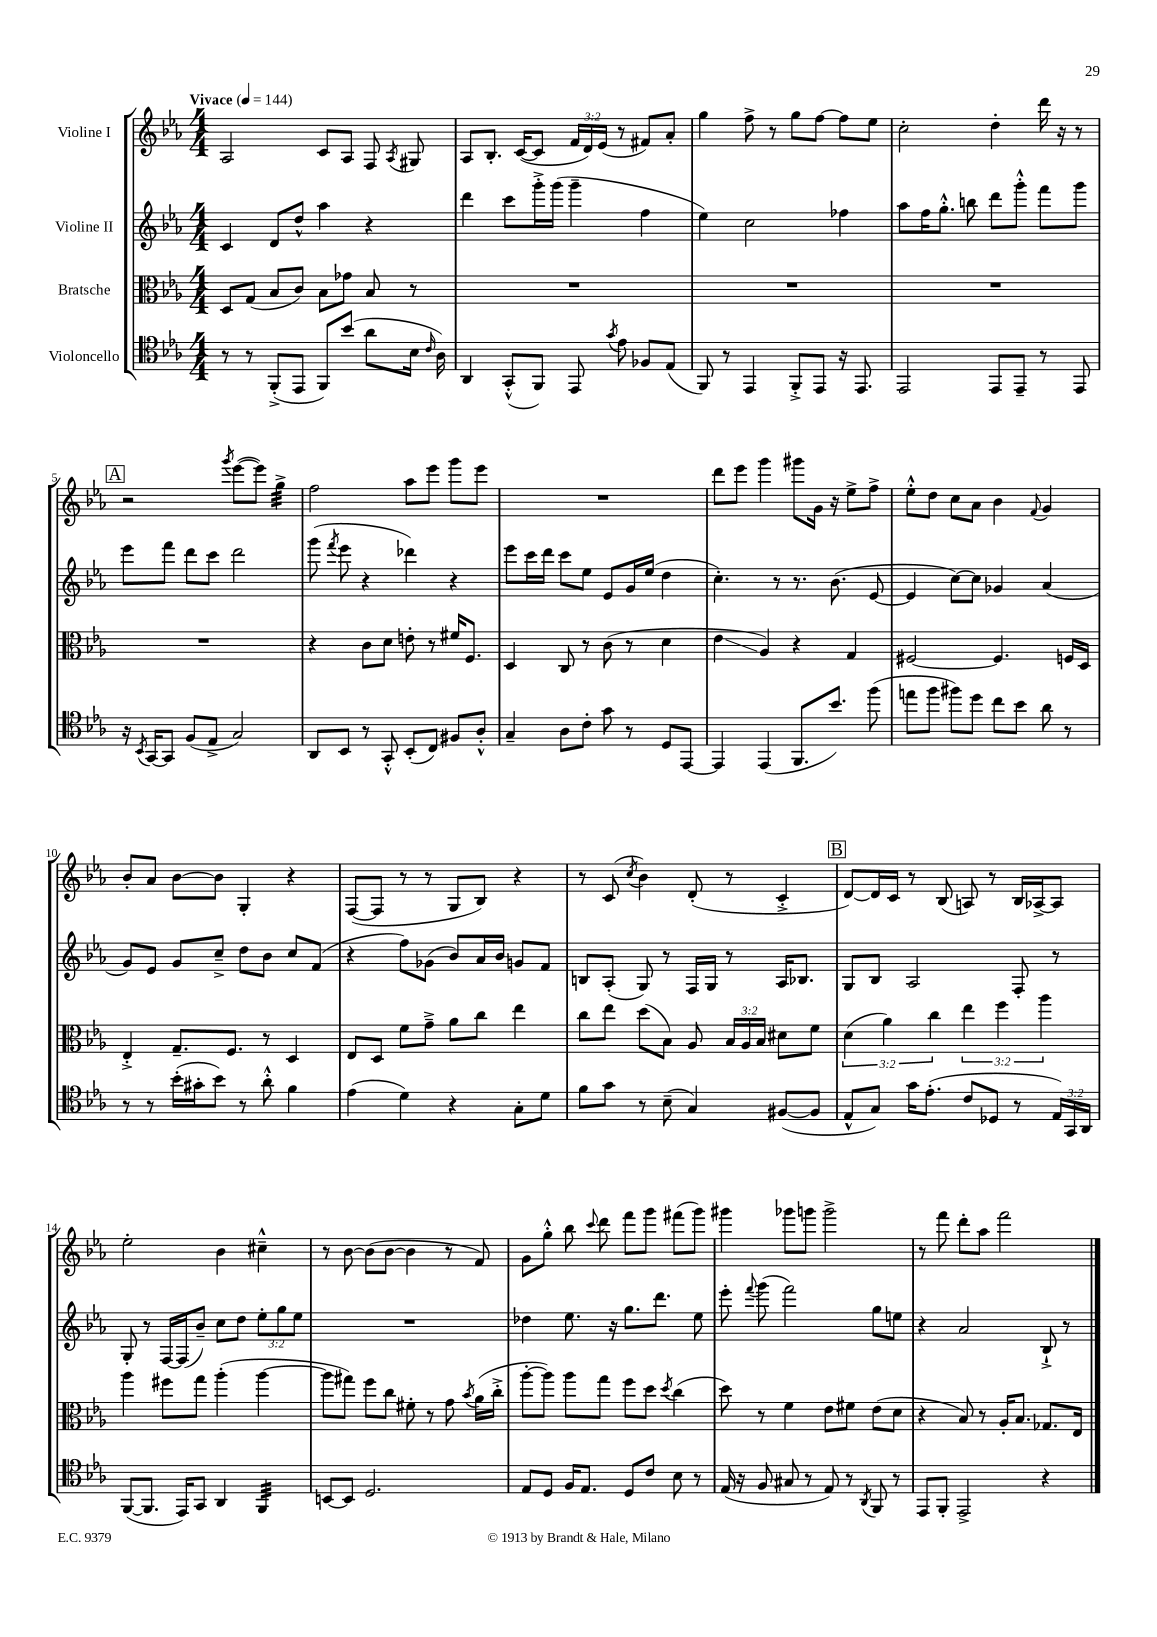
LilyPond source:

<<
\new StaffGroup <<
\new Staff = "s0" \with { instrumentName = "Violine I" } {
    \clef treble \key ees \major \numericTimeSignature \time 4/4 \override Staff.TupletNumber.text = #tuplet-number::calc-fraction-text \tempo "Vivace" 4 = 144
    \autoBeamOff aes2 c'8[ aes8] f8 \acciaccatura { aes8 } gis8 |
    aes8[ bes8.]-. c'16[~( c'8] \tuplet 3/2 { f'16[ d'16) ees'16]( } r8 fis'8[) aes'8]-. |
    g''4 f''8-> r8 g''8[ f''8]~ f''8[ ees''8] |
    c''2-. d''4-. d'''16 r16 r8 |
    \mark \markup { \box "A" } r2 \acciaccatura { g'''8 } ees'''8[~( ees'''8]) g''4:32-> |
    f''2 aes''8[ ees'''8] g'''8[ ees'''8] |
    R1 |
    d'''8[ ees'''8] g'''4 gis'''8[ g'16] r16 ees''8[-> f''8]-> |
    ees''8[-.-^ d''8] c''8[ aes'8] bes'4 \appoggiatura { f'8 } g'4 |
    bes'8[-. aes'8] bes'8[~ bes'8] g4-. r4 |
    f8[~( f8] r8 r8 g8[ bes8]) r4 |
    r8 c'8( \acciaccatura { c''8 } bes'4) d'8-.( r8 c'4-.-> |
    \mark \markup { \box "B" } d'8[~) d'16 c'16] r8 bes8( a8) r8 bes16[ aes16~-> aes8] |
    ees''2-. bes'4 cis''4---^ |
    r8 bes'8~ bes'8[( bes'8]~ bes'4 r8 f'8) |
    g'8[ g''8]-.-^ bes''8 \appoggiatura { c'''8 } d'''8 f'''8[ g'''8] fis'''8[( g'''8]) |
    gis'''4 ges'''8[ g'''8] g'''2-> |
    r8 f'''8 d'''8[-. aes''8] f'''2 \bar "|." |
}
\new Staff = "s1" \with { instrumentName = "Violine II" } {
    \clef treble \key ees \major \numericTimeSignature \time 4/4 \override Staff.TupletNumber.text = #tuplet-number::calc-fraction-text
    \autoBeamOff c'4 d'8[ d''8]-^ aes''4 r4 |
    d'''4 c'''8[ g'''16-.-> g'''16]( g'''4-- f''4 |
    ees''4) c''2 fes''4 |
    aes''8[ f''16 g''8.]-.-^ b''8 d'''8[ g'''8]-.-^ f'''8[ g'''8] |
    \mark \markup { \box "A" } ees'''8[ f'''8] d'''8[ c'''8] d'''2 |
    g'''8( \acciaccatura { f'''8 } ees'''8 r4 des'''4) r4 |
    ees'''8[ c'''16 d'''16] c'''8[ ees''8] ees'8[ g'16 ees''16]( d''4 |
    c''4.-.) r8 r8. bes'8.( ees'8~ |
    ees'4 c''8[~) c''8] ges'4 aes'4( |
    g'8[) ees'8] g'8[ c''8]---> d''8[ bes'8] c''8[ f'8]( |
    r4 f''8[) ges'8]( bes'8[) aes'16 bes'16] g'8[ f'8] |
    b8[ aes8]-.( g8) r8 f16[ g16] r8 aes16[ bes8.] |
    \mark \markup { \box "B" } g8[ bes8] aes2 f8-. r8 |
    g8-. r8 f16[~ f16( bes'8]--) c''8[ d''8] \tuplet 3/2 { ees''8[-. g''8 ees''8] } |
    R1 |
    des''4 ees''8. r16 g''8.[ d'''8.] ees''8 |
    ees'''8-. \appoggiatura { f'''8 } g'''8( f'''2) g''8[ e''8] |
    r4 aes'2 bes8-!-> r8 \bar "|." |
}
\new Staff = "s2" \with { instrumentName = "Bratsche" } {
    \clef alto \key ees \major \numericTimeSignature \time 4/4 \override Staff.TupletNumber.text = #tuplet-number::calc-fraction-text
    \autoBeamOff d8[ g8]( bes8[ c'8]) bes8[ ges'8] bes8 r8 |
    R1 |
    R1 |
    R1 |
    \mark \markup { \box "A" } R1 |
    r4 c'8[ d'8] e'8-. r8 fis'16[ f8.] |
    d4 c8 r8 c'8( r8 d'4 |
    ees'4\glissando aes4) r4 g4 |
    fis2~ fis4. f16[ d16] |
    ees4-.-> g8.[-- f8.] r8 d4 |
    ees8[ d8] f'8[ g'8]---> aes'8[ c''8] ees''4 |
    c''8[ ees''8] d''8[( bes8]) aes8 \tuplet 3/2 { bes16[ aes16 bes16] } dis'8[ f'8] |
    \mark \markup { \box "B" } \tuplet 3/2 { d'4( aes'4) c''4 } \tuplet 3/2 { ees''4 f''4 aes''4 } |
    aes''4 fis''8[ g''8] aes''4-.( aes''4~ |
    aes''8[ gis''8]) f''8[ c''8] fis'8-. r8 g'8 \acciaccatura { bes'8 } aes'16[( c''16]-.-> |
    aes''8[~-. aes''8]) aes''8[ g''8] f''8[ d''8] \acciaccatura { d''8 } c''4( |
    d''8) r8 f'4 ees'8[ fis'8] ees'8[( d'8] |
    r4 bes8) r8 aes16[-. bes8.] ges8.[ ees16] \bar "|." |
}
\new Staff = "s3" \with { instrumentName = "Violoncello" } {
    \clef tenor \key ees \major \numericTimeSignature \time 4/4 \override Staff.TupletNumber.text = #tuplet-number::calc-fraction-text
    \autoBeamOff r8 r8 f,8[-.->( ees,8] f,8[) bes'8]( aes'8[ bes16] \grace { c'16 } aes16) |
    aes,4 g,8[-.-^( f,8]) ees,8 \acciaccatura { g'8 } ees'8 fes8[ ees8]( |
    f,8) r8 ees,4 f,8[-.-> ees,8] r16 ees,8. |
    ees,2 ees,8[ ees,8]-- r8 ees,8 |
    \mark \markup { \box "A" } r16 \acciaccatura { bes,8 } g,16[~ g,8] f8[( ees8]-> g2) |
    aes,8[ bes,8] r8 g,8-.-^ bes,8[-.( c8]) fis8[ aes8]-.-^ |
    g4-- aes8[ c'8]-. g'8 r8 d8[ ees,8]~ |
    ees,4 ees,4( f,8.[ bes'8.]) f''8( |
    e''8[ f''8] fis''8[) d''8] c''8[ bes'8] aes'8 r8 |
    r8 r8 bes'16[-.( gis'16-. bes'8]) r8 aes'8-.-^ f'4 |
    ees'4( d'4) r4 g8[-. d'8] |
    f'8[ g'8] r8 bes8--( g4) fis8[~( fis8] |
    \mark \markup { \box "B" } ees8[-^ g8]) g'16[ ees'8.]-.( c'8[ des8] r8 \tuplet 3/2 { ees16[) g,16 aes,16] } |
    f,8[~( f,8.] ees,16[) g,8] aes,4 f,4:32 |
    b,8[~ b,8] d2. |
    ees8[ d8] f16[ ees8.] d8[ c'8] bes8 r8 |
    ees16( r16 f8 gis8 r8 ees8) r8 \acciaccatura { aes,8 } f,8 r8 |
    ees,8[ f,8]-. ees,2-> r4 \bar "|." |
}
>>
>>
